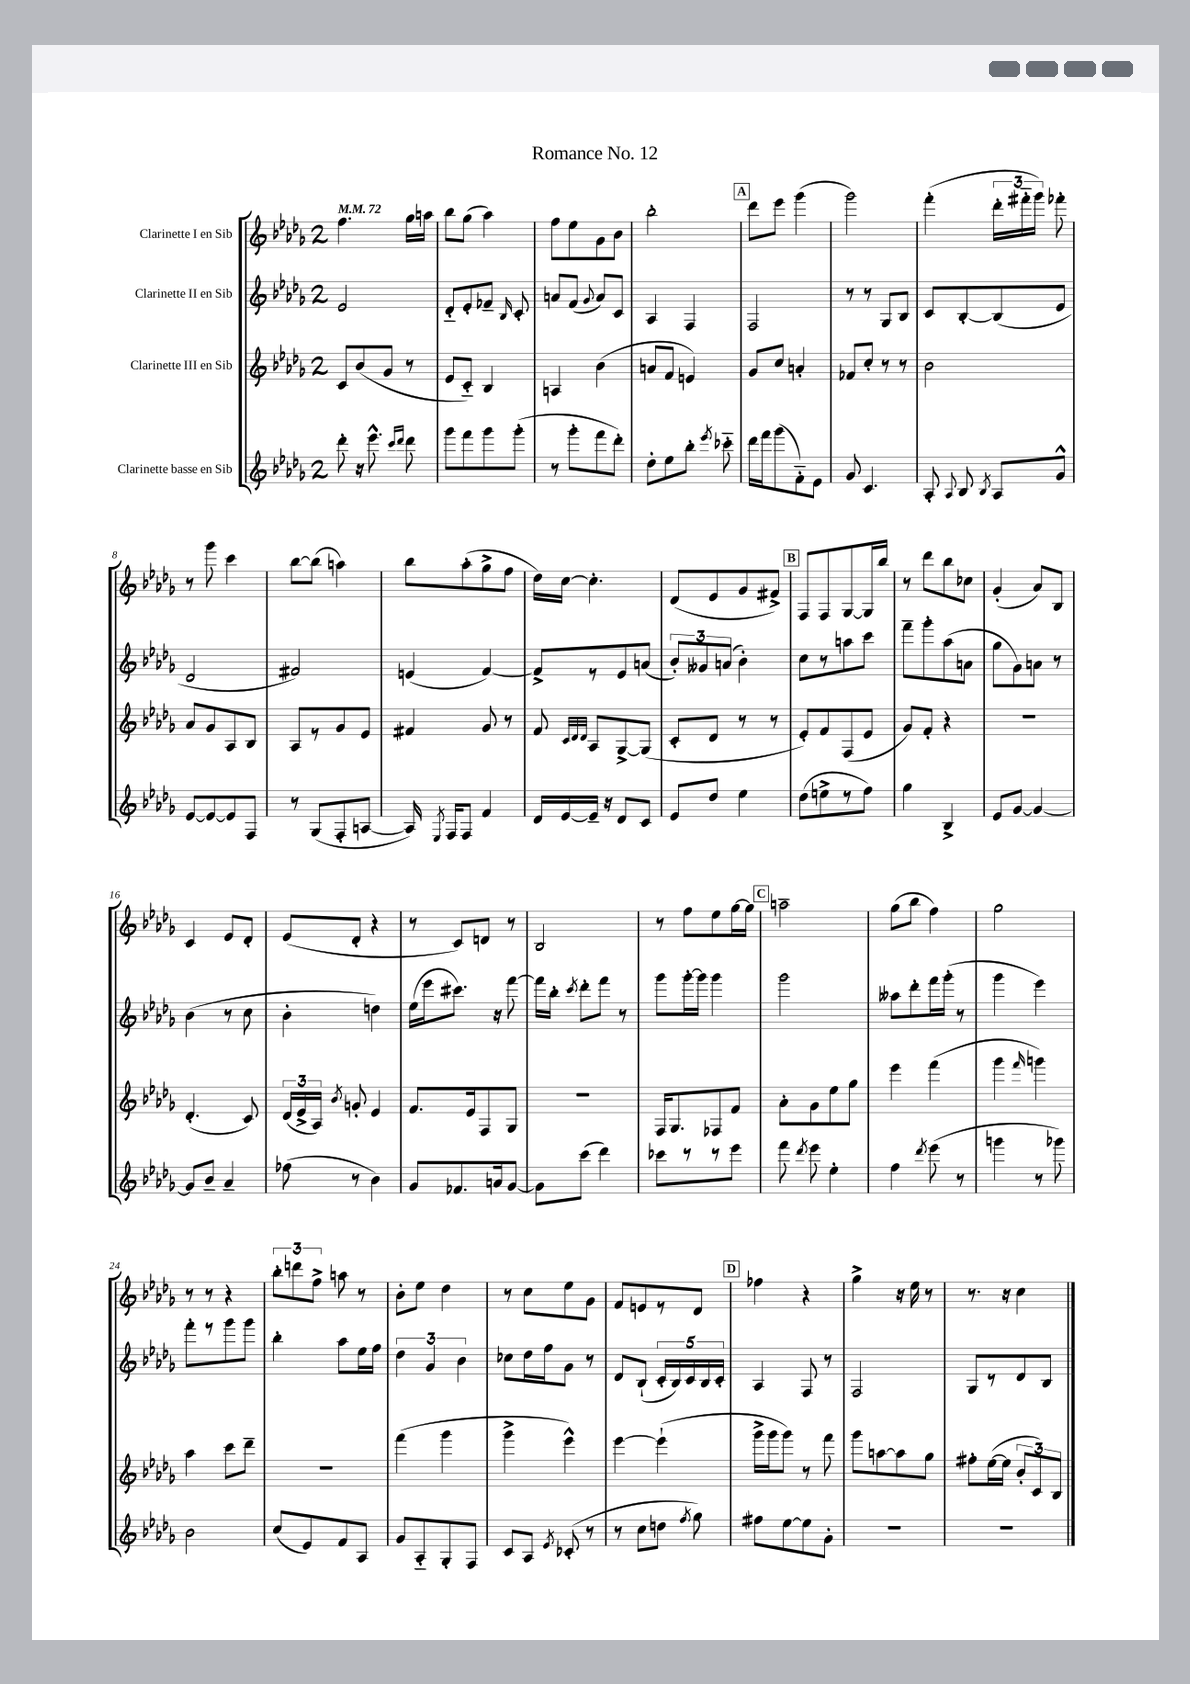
\header { title = "Romance No. 12" }
<<
\new StaffGroup <<
\new Staff = "s0" \with { instrumentName = "Clarinette I en Sib" } {
    \clef treble \key des \major \once \override Staff.TimeSignature.style = #'single-digit \time 2/4 \tempo 4 = 72
    \autoBeamOff f''4. ges''16[ a''16] |
    bes''8[ ges''8]( aes''4) |
    f''8[ ees''8 ges'8 bes'8] |
    bes''2-. |
    \mark \markup { \box "A" } des'''8[ ees'''8] ges'''4( |
    ges'''2) |
    f'''4-.( \tuplet 3/2 { des'''16[-. fis'''16-_ ges'''16]) } fes'''8-. |
    r8 ges'''8 c'''4 |
    bes''8[~ bes''8]( a''4) |
    bes''8[ aes''8-.( ges''8-> f''8] |
    des''16[) c''16]~ c''4.-. |
    des'8[( ees'8 ges'8 fis'8]->) |
    \mark \markup { \box "B" } f8[ f8 ges8~ ges16 bes''16] |
    r8 des'''8[ bes''8 ces''8] |
    ges'4-.( aes'8[) bes8] |
    c'4 ees'8[ des'8]-. |
    ees'8[( des'8]-. r4 |
    r8 c'8[) d'8] r8 |
    bes2 |
    r8 f''8[ ees''8 ges''16~ ges''16] |
    \mark \markup { \box "C" } a''2-- |
    ges''8[( bes''8] f''4) |
    ges''2 |
    r8 r8 r4 |
    \tuplet 3/2 { bes''8[-. d'''8 f''8]-> } a''8 r8 |
    bes'8[-. ees''8] des''4 |
    r8 c''8[ ees''8 ges'8] |
    f'8[ e'8 r8 des'8] |
    \mark \markup { \box "D" } fes''4 r4 |
    ges''4-> r16 ees''16 r8 |
    r8. r16 c''4 \bar "|." |
}
\new Staff = "s1" \with { instrumentName = "Clarinette II en Sib" } {
    \clef treble \key des \major \once \override Staff.TimeSignature.style = #'single-digit \time 2/4
    \autoBeamOff ees'2 |
    des'8[-_ ees'8-. fes'8]-- \grace { bes16 } c'8-. |
    a'8[ f'8]( \appoggiatura { ges'8 } a'8[) c'8] |
    aes4 f4 |
    \mark \markup { \box "A" } f2 |
    r8 r8 ges8[ bes8] |
    c'8[ bes8~-. bes8( ees'8] |
    des'2 |
    fis'2) |
    e'4( f'4~) |
    f'8[-> r8 ees'8 a'8]( |
    \tuplet 3/2 { bes'8[-.) geses'8 a'8]( } bes'4-.) |
    \mark \markup { \box "B" } c''8[ r8 a''8 c'''8] |
    f'''8[-- ges'''8-. aes''8( a'8] |
    ges''8[ ges'8) a'8] r8 |
    bes'4( r8 c''8 |
    bes'4-. d''4) |
    ees''16[( ees'''16 cis'''8.]) r16 f'''8~ |
    f'''16[ bes''16]-. \acciaccatura { c'''8 } des'''8[-. f'''8] r8 |
    ges'''8[ ges'''16~-. ges'''16] ges'''4 |
    \mark \markup { \box "C" } ges'''2 |
    aeses''8[ des'''8-. f'''16 ges'''16]-.( r8 |
    ges'''4 ees'''4) |
    f'''8[-. r8 ges'''8 ges'''8] |
    bes''4-. aes''8[ ees''16 f''16] |
    \tuplet 3/2 { des''4 ges'4 bes'4 } |
    ces''8[ des''16 f''16 ges'8] r8 |
    des'8[ bes8]-!( \tuplet 5/4 { c'16[-. bes16) c'16 bes16 c'16]-. } |
    \mark \markup { \box "D" } aes4 f8 r8 |
    f2 |
    ges8[ r8 des'8 bes8] \bar "|." |
}
\new Staff = "s2" \with { instrumentName = "Clarinette III en Sib" } {
    \clef treble \key des \major \once \override Staff.TimeSignature.style = #'single-digit \time 2/4
    \autoBeamOff c'8[ bes'8( ges'8] r8 |
    ees'8[ c'8]-_) bes4 |
    a4 bes'4( |
    a'8[ f'8] e'4) |
    \mark \markup { \box "A" } ges'8[ c''8] a'4-. |
    fes'8[ c''8]-. r8 r8 |
    bes'2 |
    aes'8[ ges'8 aes8 bes8] |
    aes8[ r8 ges'8 ees'8] |
    fis'4 ges'8 r8 |
    f'8 \grace { c'32[ des'32 des'32] } aes8[ ges8~-> ges8]( |
    c'8[-. des'8] r8 r8 |
    \mark \markup { \box "B" } ees'8[-.) f'8 f8( ees'8] |
    ges'8[) f'8]-. r4 |
    R2 |
    des'4.-.( c'8) |
    \tuplet 3/2 { des'16[( ees'16-> aes16]) } \acciaccatura { bes'8 } g'8-. ees'4 |
    f'8.[ ees'16 f8 ges8] |
    r2 |
    f16[ ges8. fes8 f'8] |
    \mark \markup { \box "C" } aes'8[-. ges'8 ees''8 ges''8] |
    ees'''4 f'''4( |
    ges'''4 \grace { f'''16 } g'''4) |
    aes''4 c'''8[ des'''8]-- |
    R2 |
    f'''4( ges'''4 |
    ges'''4-> ees'''4-^) |
    ees'''4~ ees'''4-!( |
    \mark \markup { \box "D" } ges'''16[-> ges'''16 ges'''8]) r8 f'''8 |
    ges'''8[ a''8~ a''8 ges''8] |
    fis''8[-. ees''16~( ees''16] \tuplet 3/2 { bes'8[-. c'8) bes8] } \bar "|." |
}
\new Staff = "s3" \with { instrumentName = "Clarinette basse en Sib" } {
    \clef treble \key des \major \once \override Staff.TimeSignature.style = #'single-digit \time 2/4
    \autoBeamOff des'''8-. r16 ees'''8.-^ \grace { c'''16[ des'''16] } des'''8 |
    ges'''8[ f'''8 ges'''8 ges'''8]-.( |
    r8 ges'''8[-. f'''8 des'''8]-.) |
    des''8[-. ees''8 bes''8]-. \acciaccatura { ees'''8 } ces'''8-_ |
    \mark \markup { \box "A" } des'''16[ f'''16 ges'''8( f'8-_) ees'8] |
    ges'8 c'4. |
    aes8-. \appoggiatura { aes8 } bes8 \acciaccatura { bes8 } aes8[ ges'8]-^ |
    ees'8[~ ees'8~ ees'8 f8] |
    r8 ges8[( f8-. a8]~ |
    a16) \acciaccatura { ees8 } f16[ f8] f'4 |
    des'16[ ees'16~ ees'16]-- r16 des'8[ c'8] |
    ees'8[ des''8] ees''4 |
    \mark \markup { \box "B" } des''8[( e''8-> r8 f''8]) |
    ges''4 bes4-> |
    ees'8[ ges'8]~ ges'4~ |
    ges'8[ bes'8]-- aes'4-- |
    fes''8( r8 bes'4) |
    ges'8[ fes'8. a'16 ges'8]~ |
    ges'8[ c'''8]( des'''4) |
    ces'''8[ r8 r8 ees'''8] |
    \mark \markup { \box "C" } f'''8 \acciaccatura { des'''8 } ees'''8 ees''4-. |
    f''4 \acciaccatura { des'''8 } ees'''8( r8 |
    g'''4 r8 ges'''8) |
    bes'2 |
    c''8[( ees'8) f'8 aes8] |
    ges'8[ aes8-_ ges8-. f8] |
    c'8[ aes8] \acciaccatura { ees'8 } ces'8-.( r8 |
    r8 c''8[ d''8] \acciaccatura { f''8 } ges''8) |
    \mark \markup { \box "D" } fis''8[ ees''8~ ees''8 ges'8]-. |
    R2 |
    R2 \bar "|." |
}
>>
>>
